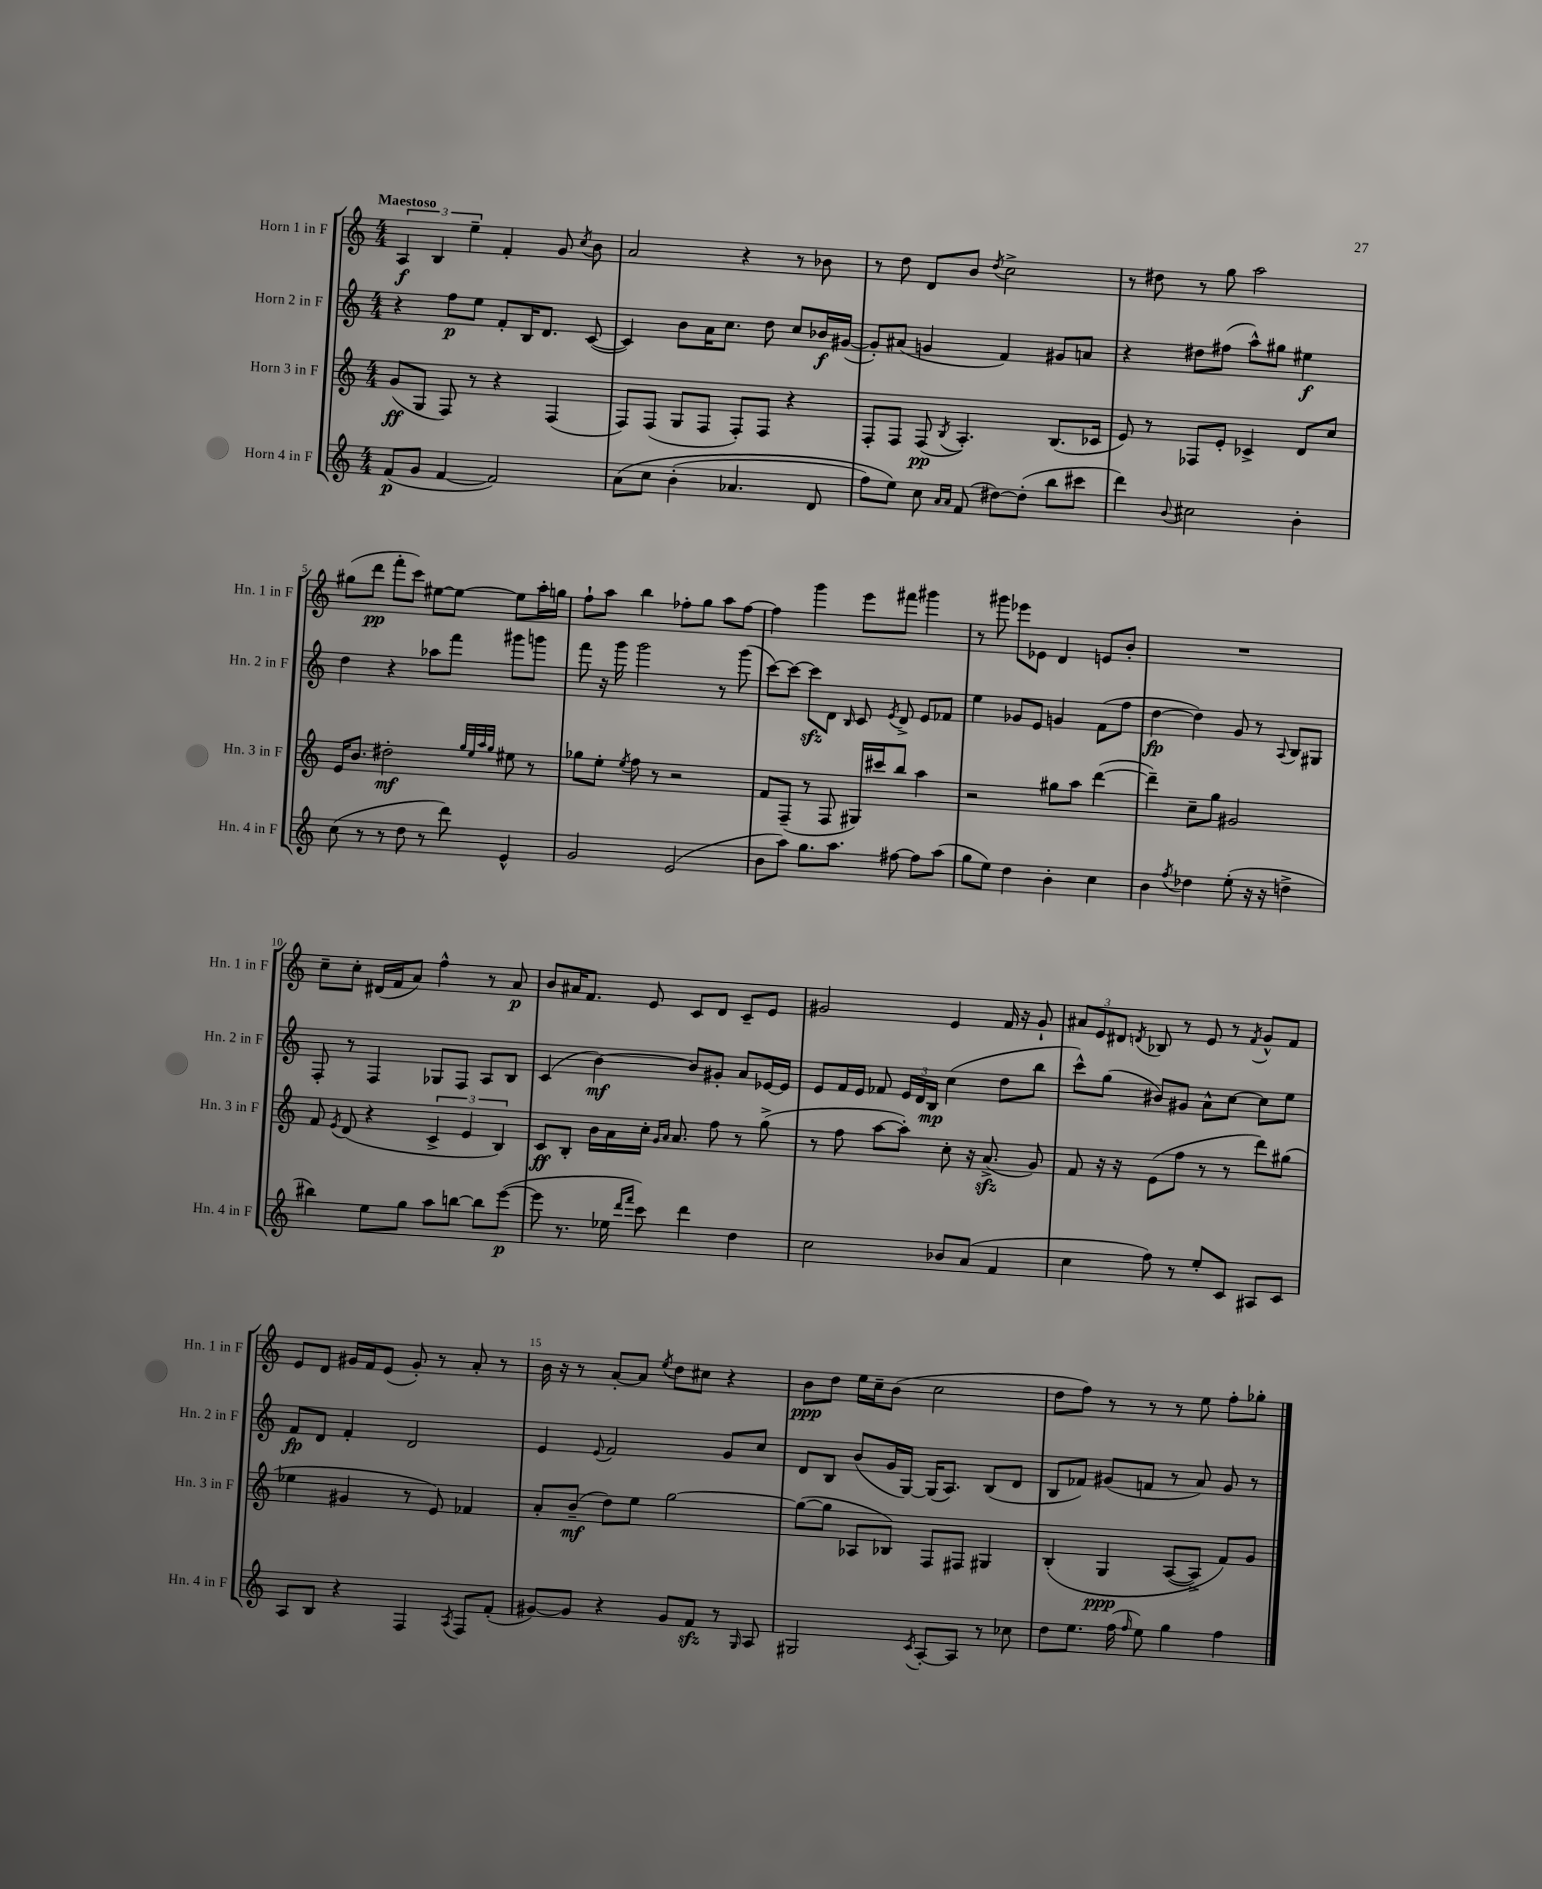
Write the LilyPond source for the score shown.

<<
\new StaffGroup <<
\new Staff = "s0" \with { instrumentName = "Horn 1 in F" shortInstrumentName = "Hn. 1 in F" } {
    \clef treble \key c \major \numericTimeSignature \time 4/4 \tempo "Maestoso"
    \autoBeamOff \tuplet 3/2 { a4\f b4 e''4-- } f'4-. g'8 \acciaccatura { c''8 } b'8 |
    a'2 r4 r8 bes'8 |
    r8 d''8 d'8[ b'8] \acciaccatura { d''8 } c''2-> |
    r8 dis''8 r8 g''8 a''2 |
    gis''8[( d'''8]\pp f'''8[-. c'''8]) eis''8[~ eis''8]~ eis''8[ a''16-. g''16] |
    f''8[-! a''8] b''4 fes''8[-. g''8] a''8[ fes''8]~ |
    fes''4 g'''4 e'''8[ fis'''8] gis'''4 |
    r8 gis'''8 ees'''8[ ees'8] d'4 e'8[ b'8]-. |
    R1 |
    c''8[-- c''8]-. dis'16[( f'16 a'8]) f''4-^ r8 a'8\p |
    b'8[ ais'16 f'8.] e'8 c'8[ d'8] c'8[-- e'8] |
    gis'2 e'4 f'16 r16 gis'8-! |
    \tuplet 3/2 { ais'8[ e'8 dis'8] } \acciaccatura { d'8 } bes8 r8 e'8 r8 \acciaccatura { f'8 } g'8[-^ f'8] |
    e'8[ d'8] gis'16[ f'16 e'8]( gis'8-.) r8 a'8-. r8 |
    b'16 r16 r8 a'8[~-. a'8] \acciaccatura { e''8 } d''8[ cis''8] r4 |
    b'8[\ppp d''8] e''16[ c''16-- b'8]( c''2 |
    d''8[ f''8]) r8 r8 r8 e''8 f''8[-. ges''8]-. \bar "|." |
}
\new Staff = "s1" \with { instrumentName = "Horn 2 in F" shortInstrumentName = "Hn. 2 in F" } {
    \clef treble \key c \major \numericTimeSignature \time 4/4
    \autoBeamOff r4 f''8[\p e''8] f'8[-. b16 d'8.] c'8~( |
    c'4) b'8[ a'16 c''8.] d''8 c''8[ bes'16\f gis'16]~( |
    gis'8[-.) ais'8]( g'4 f'4) gis'8[ a'8] |
    r4 dis''8[ fis''8]( a''8[-^) gis''8] eis''4\f |
    d''4 r4 aes''8[ f'''8] gis'''8[ g'''8] |
    f'''8 r16 g'''16 g'''2 r8 g'''8( |
    c'''8[~) c'''8]~ c'''8[\sfz d'8] \grace { b16 } c'8 \acciaccatura { e'8 } d'8-> e'8[ fes'8] |
    e''4 ges'8[ e'8] g'4 f'8[( f''8] |
    d''4~\fp d''4) g'8 r8 \appoggiatura { a8 } b8[ gis8] |
    f8-. r8 f4 ges8[ f8] a8[ b8] |
    c'4( b'4~\mf) b'8[ gis'8]-. a'8[ ees'16~ ees'16] |
    e'8[ f'16 e'16] fes'8 \tuplet 3/2 { e'16[ d'16 b16]\mp } c''4( d''8[ b''8] |
    c'''8[-^) g''8]( bis'8[) gis'8] a'8[-^ c''8]~ c''8[ e''8] |
    f'8[\fp d'8] f'4-. d'2 |
    e'4 \appoggiatura { e'8 } f'2 g'8[ c''8] |
    d'8[ b8] b'8[( g'16 g16]~) g16[( a8.]) b8[( d'8] |
    b8[ fes'8]) gis'8[( f'8] r8 a'8) gis'8 r8 \bar "|." |
}
\new Staff = "s2" \with { instrumentName = "Horn 3 in F" shortInstrumentName = "Hn. 3 in F" } {
    \clef treble \key c \major \numericTimeSignature \time 4/4
    \autoBeamOff g'8[\ff( g8] f8) r8 r4 f4( |
    f8[) f8]( g8[ f8] f8[-.) f8] r4 |
    f8[-. f8] f8\pp( \acciaccatura { b8 } a4.-.) b8.[( ces'16] |
    e'8) r8 fes8[ e'8]-. ces'4-> d'8[ c''8] |
    e'16[ b'8.] dis''2-.\mf \grace { g''32[ e''32 a''32 g''32] } eis''8 r8 |
    ges''8[ e''8]-. \acciaccatura { e''8 } f''8 r8 r2 |
    f'8[ f8]--( r8 f8 gis16[) cis'''16 b''8] a''4 |
    r2 gis''8[ a''8] d'''4~( |
    d'''4--) c''8[-- g''8] gis'2 |
    f'8 \acciaccatura { e'8 } d'8( r4 \tuplet 3/2 { c'4-> e'4 b4) } |
    c'8[\ff b8]-. b'16[ a'16 c''16]-. \grace { g'16[ a'16] } a'8. f''8 r8 g''8->( |
    r8 f''8 a''8[~ a''8]-.) c''8-. r16 a'8.->\sfz( g'8) |
    f'8 r16 r16 e'8[( f''8] r8 r8 d'''8[) gis''8]( |
    ees''4 gis'4 r8 e'8) fes'4 |
    a'8[-. b'8]--\mf( d''8[) e''8] g''2~ |
    g''8[~( g''8] aes8[ bes8]) f8[ fis8] gis4 |
    b4-.\( g4\ppp a8[~( a8]->) f'8[\) g'8] \bar "|." |
}
\new Staff = "s3" \with { instrumentName = "Horn 4 in F" shortInstrumentName = "Hn. 4 in F" } {
    \clef treble \key c \major \numericTimeSignature \time 4/4
    \autoBeamOff f'8[\p( g'8] f'4~ f'2) |
    a'8[\( c''8] b'4-.( aes'4. d'8 |
    f''8[) e''8]\) c''8 \grace { a'16[ a'16] } f'8( dis''8[~) dis''8]-.( b''8[ cis'''8] |
    d'''4) \appoggiatura { b'8 } cis''2 b'4-. |
    c''8( r8 r8 d''8 r8 d'''8) e'4-^ |
    g'2 e'2( |
    b'8[ a''8]) g''8.[ a''8.] fis''8~ fis''8[ a''8]( |
    g''8[ e''8]) d''4 b'4-. c''4 |
    b'4 \acciaccatura { f''8 } des''4 e''8-.( r16 r16 d''4-> |
    bis''4) e''8[ g''8] a''8[ b''8]~ b''8[ e'''8]~\p( |
    e'''8 r8. ees''16 \grace { d'''16[ f'''16] } c'''8) d'''4 d''4 |
    c''2 bes'8[ a'8]( f'4 |
    c''4 f''8) r8 e''8[-. c'8] ais8[ c'8] |
    a8[ b8] r4 f4 \acciaccatura { a8 } f8[ f'8]-.( |
    gis'8[~) gis'8] r4 gis'8[ f'8]\sfz r8 \grace { g16 } a8 |
    gis2 \acciaccatura { c'8 } a8[~-. a8] r8 ces''8 |
    d''8[ e''8.] f''16( \grace { f''16 } e''8) g''4 f''4 \bar "|." |
}
>>
>>
\layout { \context { \Score \override BarNumber.break-visibility = ##(#f #t #t) barNumberVisibility = #(every-nth-bar-number-visible 5) } }
